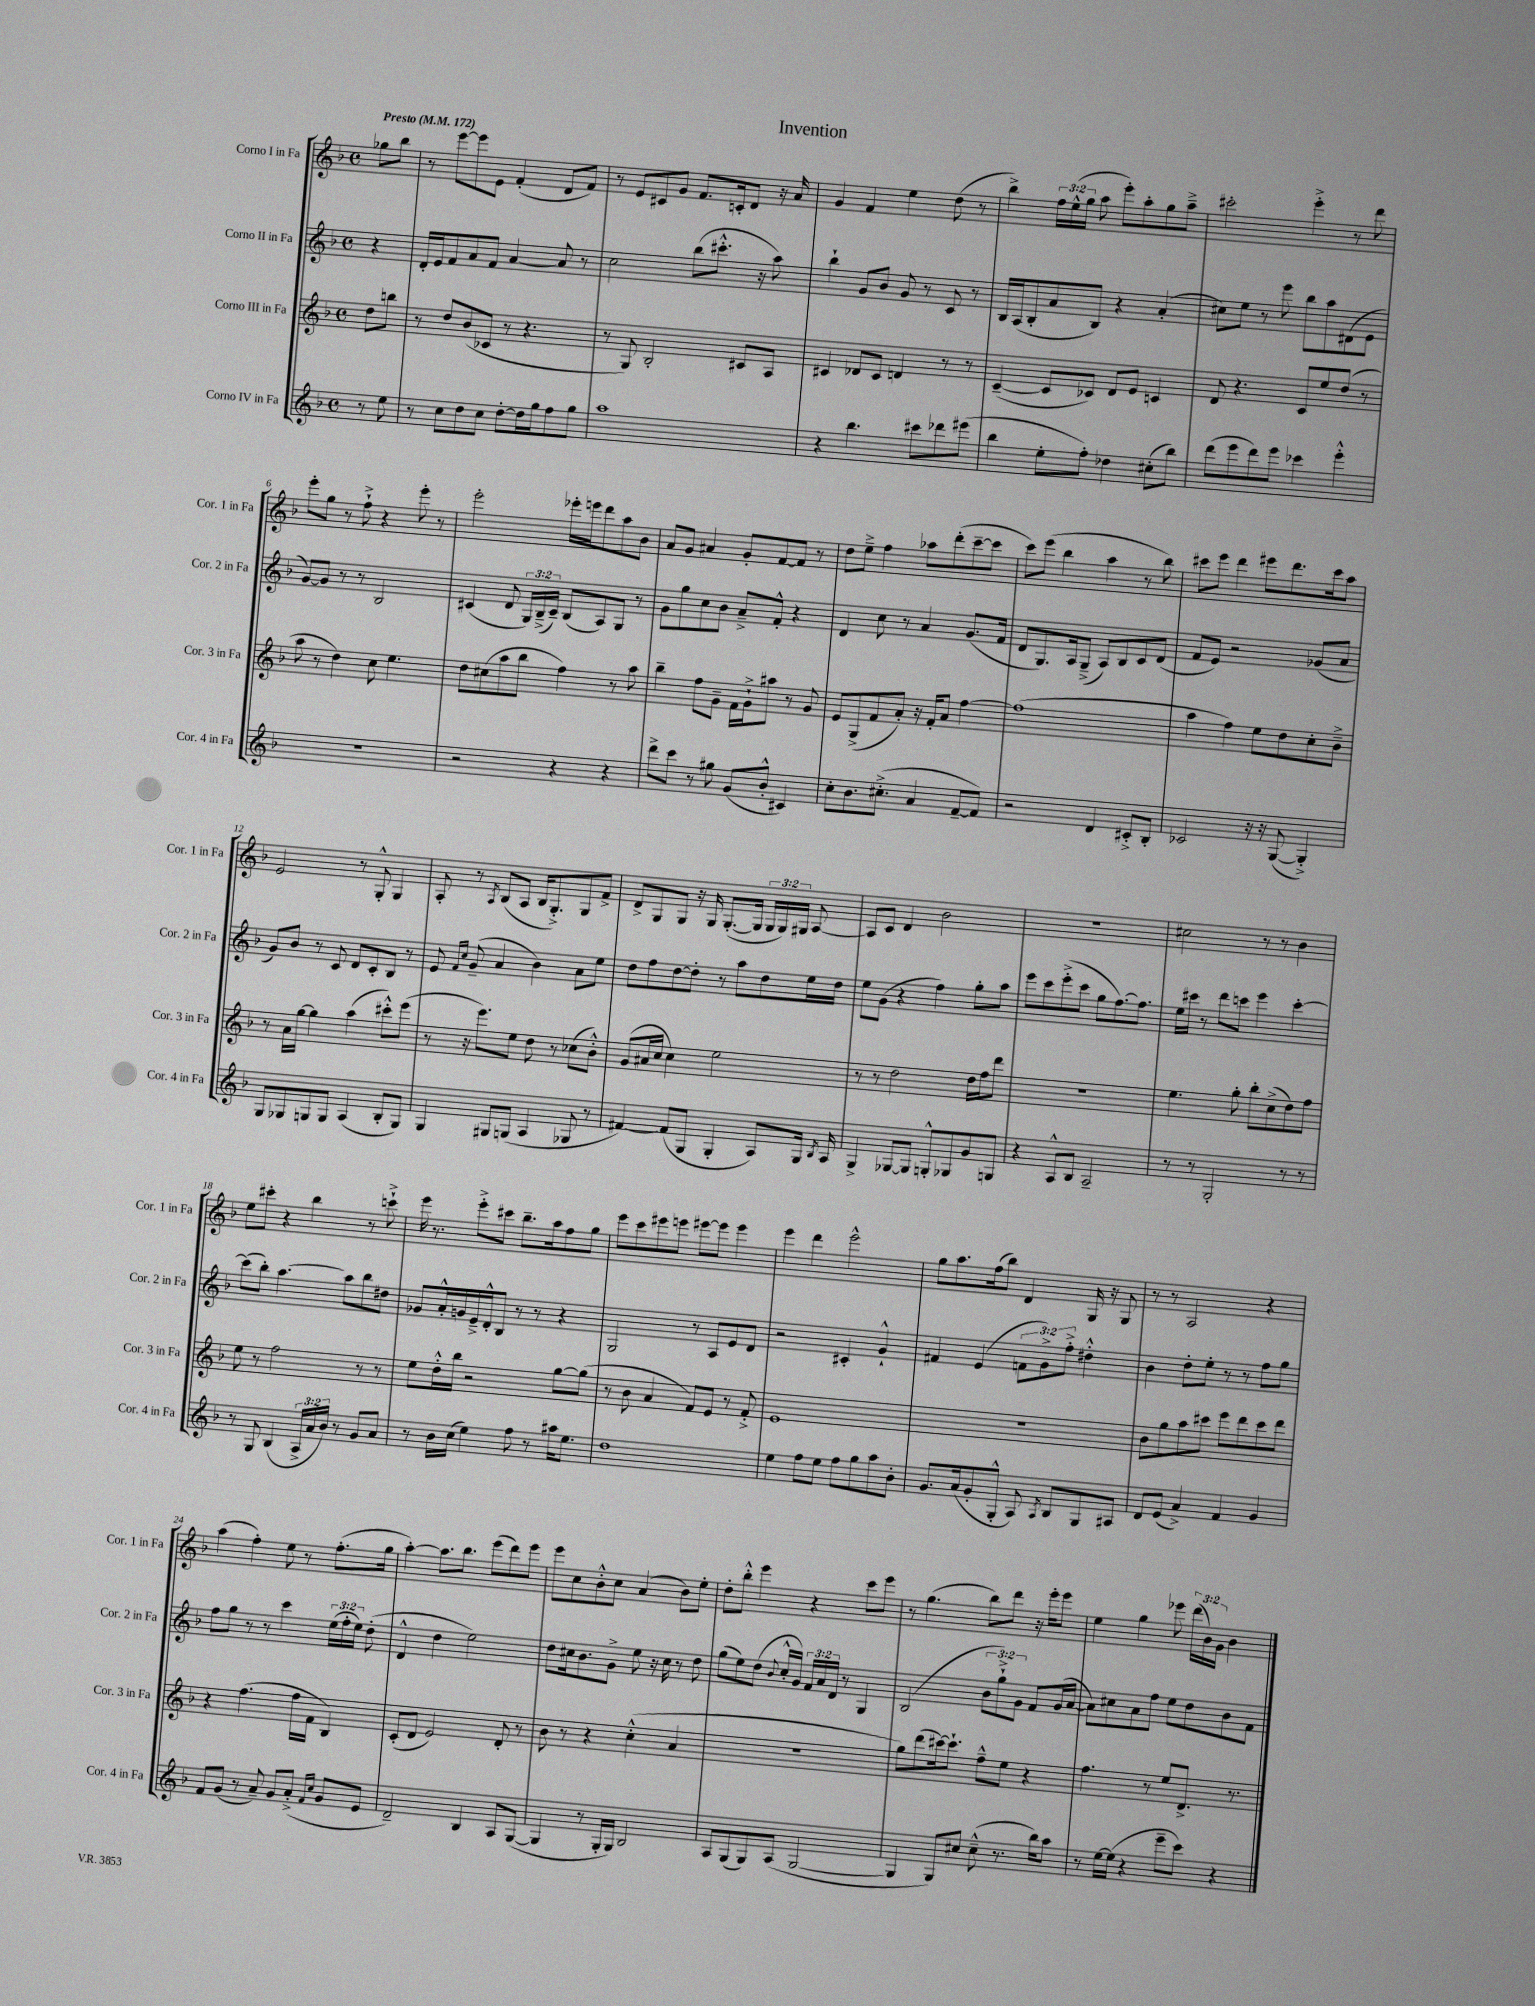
\header { title = "Invention" }
<<
\new StaffGroup <<
\new Staff = "s0" \with { instrumentName = "Corno I in Fa" shortInstrumentName = "Cor. 1 in Fa" } {
    \clef treble \key f \major \defaultTimeSignature \time 4/4 \override Staff.TupletNumber.text = #tuplet-number::calc-fraction-text \partial 4 \tempo "Presto" 4 = 172
    \autoBeamOff ges''8[ bes''8] |
    r8 e'''8[~ e'''8 e'8] f'4-.( d'8[ f'8]) |
    r8 e'8[ cis'8 g'8] f'8.[ c'16-. d'8] r16 a'16 |
    g'4 f'4 e''4 d''8( r8 |
    bes''4->) \tuplet 3/2 { f''16[ e''16-^( g''16] } a''8 e'''8[-.) a''8-. g''8 a''8]---> |
    cis'''2-. e'''4-.-> r8 d'''8 |
    e'''8[-. g''8] r8 f''8-!-> r4 e'''8-. r8 |
    e'''2-. ees'''16[-. e'''16 d'''8 a''8 bes'8] |
    a'8[ g'8] ais'4 g'8[-. f'8~ f'8] r8 |
    d''8[ e''8]---> f''4 aes''8[ d'''8-.( c'''8~-- c'''8] |
    c'''8[) e'''8]( bes''4 a''4 r8 bes''8) |
    cis'''8[ e'''8] d'''4 eis'''8[ d'''8. cis'''16 a''8] |
    e'2 r8 g8-.-^ g4 |
    a8-. r8 \acciaccatura { a8 } bes8[( a8] bes16[ g8.-.->) g8 f'8]-> |
    d'8[-> g8 g8] r16 g16 g8.[~-.( g16] \tuplet 3/2 { g16[ g16) gis16] } a8~ |
    a8[ c'8] d'4 bes'2 |
    r1 |
    cis''2 r8 r8 bes'4 |
    e''8[ cis'''8]-. r4 bes''4 r8 c'''8-!-> |
    e'''16 r8. e'''8[-.-> cis'''8] bes''8.[-- a''16 f''8 g''8] |
    e'''8[ c'''8 eis'''8 e'''8] eis'''8[~ eis'''8] eis'''4 |
    e'''4 d'''4 e'''2-^ |
    g''8[ a''8. f''16( bes''8]) d'4 g16 r16 g8 |
    r8 r8 a2 r4 |
    a''4( f''4-.) e''8 r8 f''8.[-.( g''16] |
    a''4~-.) a''8.[ bes''8.] e'''8[( d'''8) e'''8] |
    e'''8[ c''8 bes'8-.-^ c''8] a'4( bes'8[) e''8]-. |
    d''8[-. bes''8]-.-^ e'''4 r4 c'''8[ e'''8] |
    r8 g''4.( bes''8[) d'''8] r16 e'''16[-. e'''8] |
    e''4 g''4 ees'''8 \tuplet 3/2 { d'''16[( bes'16) g'16] } bes'4 \bar "|." |
}
\new Staff = "s1" \with { instrumentName = "Corno II in Fa" shortInstrumentName = "Cor. 2 in Fa" } {
    \clef treble \key f \major \defaultTimeSignature \time 4/4 \override Staff.TupletNumber.text = #tuplet-number::calc-fraction-text \partial 4
    \autoBeamOff r4 |
    d'16[-. e'16 f'8 a'8 f'8] a'4~ a'8 r8 |
    c''2 bes''8[( cis'''8.]-.-^ r16 a''8) |
    bes''4-! g'8[ bes'8] g'8 r8 c'8 r8 |
    bes16[ a16( bes8-. a'8 bes8]) r4 a'4-.( |
    cis''8[) e''8] r8 e'''8 bes''8[ a''8 dis'8( e'8] |
    g'8[~) g'8] r8 r8 bes2 |
    cis'4( d'8 \tuplet 3/2 { g16[) bes16--->( cis'16]--) } bes8[( a8) g8] r8 |
    g'8[ g''8 c''8 bes'8] a'8[---> f'8]-.-^ r4 |
    d'4 c''8 r8 a'4 g'8.[( f'16] |
    d'8[ g8.) a16 g8]--->( a8[) bes8 c'8 d'8]( |
    f'8[ e'8]) r2 ges'8[( a'8] |
    g'8[) bes'8] r8 c'8 d'8[ c'8-. bes8] r8 |
    e'8 \grace { f'16[ c''16] } g'8--( a'4 bes'4) a'8[ e''8] |
    d''8[ f''8 d''8~ d''8]-. r8 a''8[ d''8 e''16 d''16] |
    e''8[ g'8]( r4 f''4) g''8[-. a''8] |
    e'''8[ c'''8 e'''8-.->( c'''8] g''8[ f''8.~) f''8.] |
    e''16[ cis'''16] r8 d'''8[ c'''8] e'''4 c'''4~-. |
    c'''8[( bes''8]-.) a''4.~ a''8[ bes''8 dis''8] |
    ges'8[ a'16-.-^ g'16 e'16---> d'16-.-^ bes8] r8 r8 r4 |
    g2 r8 a8[ e'8 d'8] |
    r2 cis'4-. g'4-!-^ |
    fis'4 e'4( \tuplet 3/2 { f'8[ g'8->) f''8]-.-> } dis''4-.-^ |
    bes'4 d''8[-. e''8]-. r8 r8 f''8[ g''8] |
    f''8[ g''8] r8 r8 c'''4 \tuplet 3/2 { e''16[( f''16-. e''16]) } d''8-.( |
    d'4-^ d''4 e''2) |
    d''8[ cis''16 bes'8. g'8]-> e''8 r16 cis''16 r8 d''8 |
    g''8[( e''8) d''8]( \appoggiatura { bes'8 } c''16[-.-^ g'16]) \tuplet 3/2 { f'16[ a'16 d'16] } r8 g4 |
    bes2( \tuplet 3/2 { bes'8[ g''8-!->) g'8] } f'8[ g'16( a'16]~ |
    a'8[) cis''8 a'8 f''8] e''8[ d''8 bes'8 f'8] \bar "|." |
}
\new Staff = "s2" \with { instrumentName = "Corno III in Fa" shortInstrumentName = "Cor. 3 in Fa" } {
    \clef treble \key f \major \defaultTimeSignature \time 4/4 \partial 4
    \autoBeamOff d''8[ b''8] |
    r8 d''8[ bes'8( ces'8] r8 r4. |
    r8 g8) bes2-. cis'8[ a8] |
    cis'4 des'8[ cis'8] d'4 r8 r8 |
    c'4~--( c'8[ ces'8]) d'8[ e'8] c'4 |
    d'8 r4. c'8[ e''8 d''8]( r8 |
    a''8 r8 d''4) c''8 e''4. |
    d''8[ cis''8( a''8 bes''8] f''4) r8 a''8 |
    bes''4-- f''8[ g'8]-- f'16[ g'16-!-> ais''8] r8 g'8 |
    e'8[ g8->( f'8 a'8]-.) r16 f'16[-. a'8] f''4~ |
    f''1( |
    a''4 f''4) e''8[ d''8 c''8-. bes'8]---> |
    r8 a'16[ g''16]~ g''4 a''4( cis'''8[-.-^) e'''8]( |
    r8 r16 e'''8.[) e''8] d''8 r8 ces''8[( bes'8]-.-^) |
    g'8[( ais'16 c''16] c''4) e''2 |
    r8 r8 d''2 d''16[ f''16 d'''8] |
    R1 |
    e''4. g''8-. bes''8[-. c''8->( d''8) f''8] |
    e''8 r8 f''2 r8 r8 |
    e''8[ d''16-.-^ bes''16] r2 g''8[~ g''8]( |
    r8 bes'8 a'4 f'8[) e'8] r8 f'8-.-> |
    e'1 |
    R1 |
    bes'8[ g''8 a''8 cis'''8] e'''8[ d'''8 cis'''8 d'''8] |
    r4 f''4.( f''16[ f'16] bes4) |
    c'8[-.( d'8] e'2) d'8-. r8 |
    bes'8 r8 r4 c''4-.-^( a'4 |
    r1 |
    g''8[) d'''8( cis'''16~) cis'''8.]-! f''8[---^ e''8] r4 |
    f''4. r8 e''8[ d'8.]-> r8. \bar "|." |
}
\new Staff = "s3" \with { instrumentName = "Corno IV in Fa" shortInstrumentName = "Cor. 4 in Fa" } {
    \clef treble \key f \major \defaultTimeSignature \time 4/4 \override Staff.TupletNumber.text = #tuplet-number::calc-fraction-text \partial 4
    \autoBeamOff r8 e''8 |
    r8 c''8[ d''8 c''8] d''8[~-. d''16 g''16 f''8 g''8] |
    a''1 |
    r4 bes''4. cis'''8[ des'''8 eis'''8]( |
    bes''4 e''8[-. f''8]-.) des''4 cis''8[-.( bes''8]) |
    d'''8[( e'''8 d'''8) e'''8] ces'''4 e'''4-.-^ |
    R1 |
    r2 r4 r4 |
    d'''8[-> c'''8] r8 gis''8 g'8[( bes'8]-.-^ cis'4) |
    c''8[-. bes'8. cis''8.]-.->( a'4 f'8[~-- f'8]) |
    r2 d'4 cis'8[-.-> bes8]-. |
    ces'2 r16 r16 g8~( g4-.->) |
    g8[ ges8 g8 g8] a4( bes8[-. g8]) |
    g4 gis8[ g8]( a4 ges8 r8 |
    fis'4~) fis'8[( g8] g4-. a8[) g16] \acciaccatura { bes8 } a16 |
    g4-> ges8[~ ges8] g8[-.-^ ges8 g'8 g8] |
    r4 a8[-^ bes8] a2-- |
    r8 r8 g2-. r8 r8 |
    r8 g8 bes4( \tuplet 3/2 { a16[-> a'16 bes'16]) } r8 g'8[ a'8] |
    r8 bes'16[ c''16]( e''4) f''8 r8 ais''16[ e''8.] |
    d''1 |
    e''4 f''8[ e''8] f''8[ g''8 a''8 bes'8]-. |
    g'8.[ a'16( g'8-. g8]-.-^ a8) \acciaccatura { a8 } bes8[ g8 ais8] |
    d'8[ e'8]( a'4->) f'4 g'4 |
    f'8[ g'8]( r8 a'8--) g'8[ a'8]-.->( \grace { f'16[ c''16] } g'8[ e'8] |
    d'2--) bes4 a8[ g8]~( |
    g4 r8 g16[-. g16]) bes2 |
    a8[ g8( g8) a8]( g2~ |
    g4 g8[) cis''8] cis''8---^( r8. bes''16[) a''8] |
    r8 e''16[~ e''16]( r4 e'''8[-- c'''8]) r4 \bar "|." |
}
>>
>>
